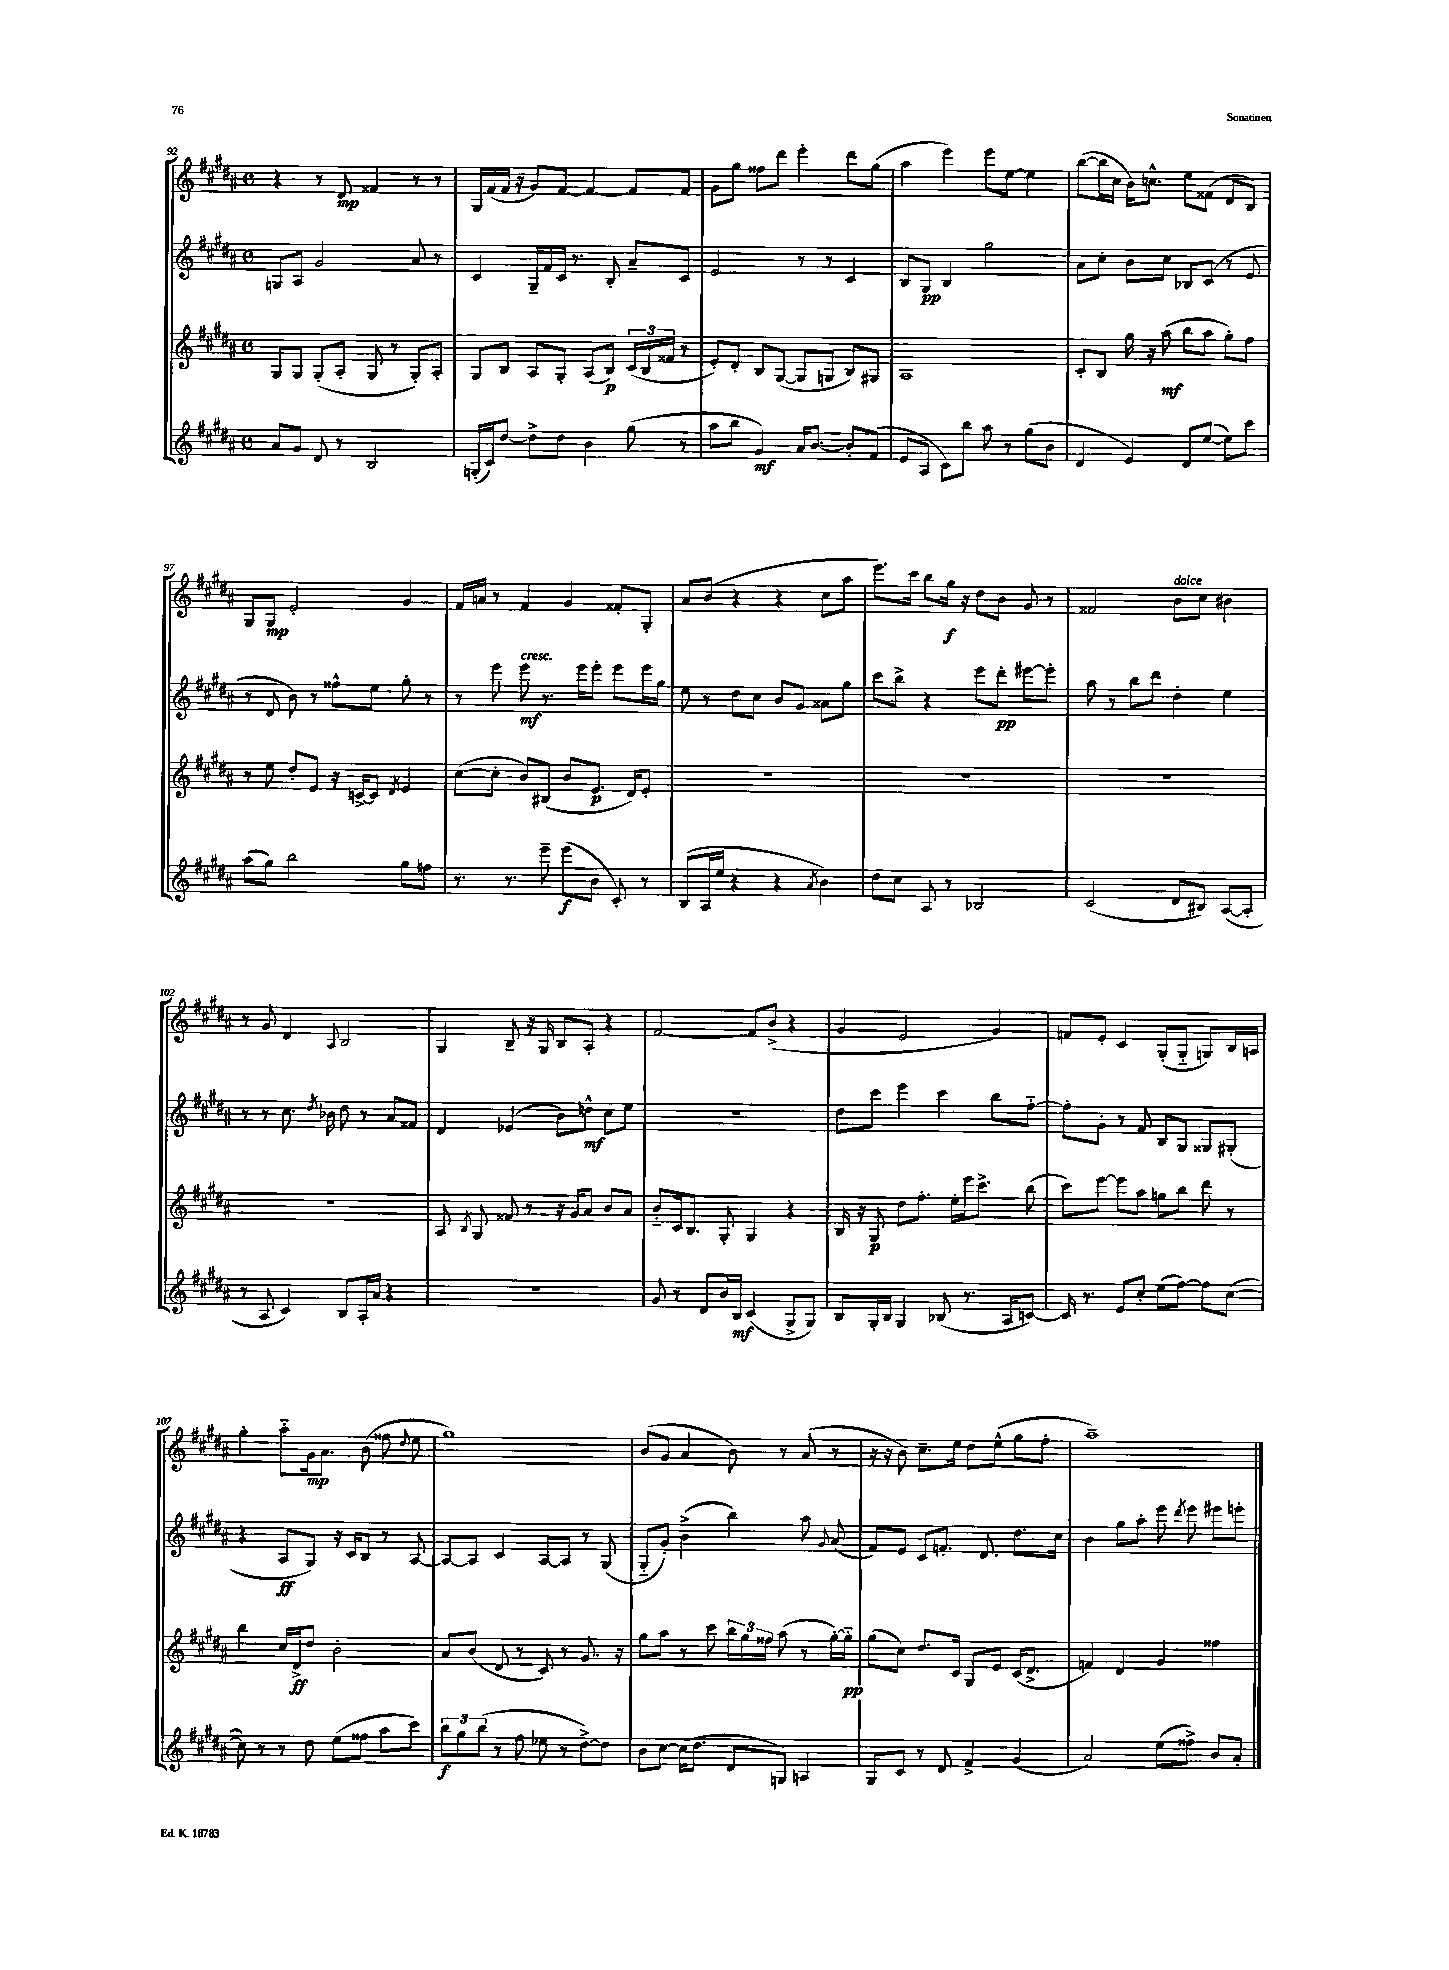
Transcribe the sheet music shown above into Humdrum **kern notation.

**kern	**kern	**kern	**kern
*staff4	*staff3	*staff2	*staff1
*clefG2	*clefG2	*clefG2	*clefG2
*k[f#c#g#d#a#]	*k[f#c#g#d#a#]	*k[f#c#g#d#a#]	*k[f#c#g#d#a#]
*M4/4	*M4/4	*M4/4	*M4/4
*met(c)	*met(c)	*met(c)	*met(c)
8a#/L	8G#/L	8G/L	4r
8g#/J	8G#/J	8A#/J	.
8d#/	(8G#'/L	2g#/	8r
8r	8A#'/J	.	8d#/
2B/	8G#/	.	4f##/
.	8r	.	.
.	8G#'/L)	8a#/	8r
.	8A#'/J	8r	8r
=	=	=	=
(16G'/LL	8G#/L	4c#/	16G#/LL
16c#/J)	.	.	(16f#/
[8dd#/J	8B/J	.	16f#/JJ
.	.	.	16r
8dd#^\]L	8A#/L	16G#~/LL	8g#/L)
.	.	16f#/	.
8dd#\J	8G#'/J	16c#/JJ	[8f#/J
.	.	8.r	.
4b\	(8A#/L	.	4f#/_
.	8B/J)	8B'/	.
(8gg#\	(24c#/LL	8a#~/L	8f#/]L
.	24B/	.	.
.	24f##/JJ	.	.
8r	8r	8c#/J	8f#/J
=	=	=	=
8aa#\L	8e'/L)	2e/	8g#\L
8bb\J	8d#'/J	.	8gg#\J
4g#/)	8B/L	.	8ff##\L
.	([8G#/J	.	8ddd#\J
16a#/LK	8G#/]L	8r	4eee'\
[8.b/J	.	.	.
.	8G/J	8r	.
8b'/]L	8B/L)	4c#/	8ddd#\L
(8f#/J	8G#/J	.	(8gg#\J
=	=	=	=
8e/L	1A#	8B/L	4aa#\
8A#/J	.	8G#/J	.
8c#\L)	.	4B/	4eee\)
8bb\J	.	.	.
8aa#\	.	2gg#\	8eee\L
8r	.	.	[8ee\J
(8gg#\L	.	.	4ee\]
8b\J	.	.	.
=	=	=	=
4d#/	8c#'/L	8a#\L	([8bb\L
.	8B/J	8cc#'\J	16bb\]L
.	.	.	16cc#\JJ
4e/)	16gg#\	8b\L	16b\LK)
.	16r	.	8.cc^^\J
.	(8aa#\	8cc#\J	.
8d#/L	8bb\L	8B-/L	8ee\L
([8ee/J	8aa#\J	(8c#/J	(8f##\J
8ee\]L)	8gg#'\L)	8r	8d#/L
8ccc#\J	8ff#\J	8e/	8B/J)
=	=	=	=
(8aa#\L	8r	8r	8G#/L
8gg#\J)	8ee\	8d#/	8G#/J
2bb\	8dd#'/L	8b\)	2e'/
.	8e/J	8r	.
.	16r	8ff##^^\L	.
.	[16c^/LK	.	.
.	8c/]J	8ee\J	.
.	8qd#/	.	.
8gg#\L	4e/	8gg#'\	4g#/
8ff\J	.	8r	.
=	=	=	=
8.r	([8cc#\L	8r	16f#/LL
.	.	.	16a/JJ
.	8cc#'\]J	8eee\	8r
8.r	.	.	.
.	8b/L)	8eee\	4f#/
8eee~\	(8B#/J	8.r	.
(8eee\L	8b/L	.	4g#/
.	.	16eee\LK	.
8b\J	8.e/J	8eee'\J	.
8c#'/)	.	8eee\L	8f##'/L
.	16d#/LK)	.	.
8r	8e'/J	16eee\L	8G#'/J
.	.	16gg#\JJ	.
=	=	=	=
(8B/L	1r	8ee\	8a#/L
16A#/L	.	8r	(8b/J
16ee/JJ	.	.	.
4r	.	8dd#\L	4r
.	.	8cc#\J	.
4r	.	8b/L	4r
.	.	8g#/J	.
8qa#/	.	.	.
4b\)	.	8a##\L	8cc#\L
.	.	8gg#\J	8aa#\J
=	=	=	=
8dd#\L	1r	8ccc#\L	8.eee\L)
8cc#\J	.	8bb^\J	.
.	.	.	16ccc#\Jk
8A#/	.	4r	8bb\L
8r	.	.	16gg#\Jk
.	.	.	16r
2B-/	.	8eee\L	8dd#\L
.	.	8ddd#'\J	8b\J
.	.	[8eee#\L	8g#/
.	.	8eee#'\]J	8r
=	=	=	=
(2c#/	1r	8aa#\	2f##/
.	.	8r	.
.	.	8bb\L	.
.	.	8ddd#\J	.
8d#/L	.	4dd#'\	8b\L
8B#/J)	.	.	8cc#\J
([8A#/L	.	4ee\	4b#\
8A#'/]J	.	.	.
=	=	=	=
8r	1r	8r	8r
8A#/	.	8r	8g#/
4c#/)	.	8.cc#\	4d#/
.	.	8qdd#/	.
.	.	16b-\	.
.	.	.	8qqA#/
8B/L	.	8dd#\	2B/
16A#'/L	.	8r	.
16a#/JJ	.	.	.
4r	.	8a#/L	.
.	.	8f##/J	.
=	=	=	=
1r	8A#/	4d#/	4G#/
.	8qB/	.	.
.	8G#/	.	.
.	8f##/	(4e-/	8B~/
.	8r	.	16r
.	.	.	16G#/
.	16r	8b\L)	8B/L
.	16g#/LK	.	.
.	8a#/J	8dd^^\J	8A#'/J
.	8b/L	8cc#\L	4r
.	8a#/J	8ee\J	.
=	=	=	=
8g#/	8b'~/L	1r	[2f#/
8r	16c#/k	.	.
.	8.B/J	.	.
8d#/L	.	.	.
16b/L	8G#'/	.	.
16B/JJ	.	.	.
(4c#/	4G#/	.	8f#/]L
.	.	.	(8b^/J
8G#^/L	4r	.	4r
8G#/J)	.	.	.
=	=	=	=
8B/L	16B/	8dd#\L	4g#/
.	16r	.	.
16G#'/L	8G#/	8ccc#\J	.
16B/JJ	.	.	.
4G#/	8dd#\L	4eee\	2e/
.	8.ff#'\J	.	.
(8B-/	.	4ccc#\	.
.	16ee'\LL	.	.
8.r	16eee\J	.	.
.	8.ccc#^\J	.	.
.	.	8bb\L	4g#/)
16A#/LK	.	.	.
[8c/J)	(8bb\	[8ff#'~\J	.
=	=	=	=
16c/]	8ccc#\L)	8ff#'\]L	8f/L
8.r	.	.	.
.	[8eee\J	8g#'\J	8e'/J
8e/L	8eee\]L	8r	4c#/
8cc#'/J	8aa#\J	8f#/	.
(8ee\L	8gg\L	8B/L	(8G#'/L
[8ff#\J)	8bb\J	8G#/J	8G#'~/J
8ff#\]L	8ddd#\	8G##/L	8G/L)
([8cc#\J	8r	(8G#'/J	16B/L
.	.	.	16A/JJ
=	=	=	=
8cc#\])	4bb\	4r	4gg#'\
8r	.	.	.
8r	16cc#/LL	8A#/L	8aa#'~\L
.	16d#^/J	.	.
8dd#\	8dd#/J	8G#/J)	16g#\k
.	.	.	8.a#\J
(8ee\L	2b'\	16r	.
.	.	16c#/LK	.
8ff##\J	.	8B/J	(8b\
8aa#\L	.	8r	8ff##\
.	.	.	8qqdd#/
8ccc#\J)	.	[8A#/	8ee\
=	=	=	=
12bb\L	8a#/L	8A#/_L	1gg#)
12gg#\	.	.	.
.	(8b/J	8A#/]J	.
(12bb\J	.	.	.
8r	8d#/	4c#/	.
8ff#\	8r	.	.
8ee-\	8c#/)	[8A#/L	.
8r	8r	8A#/]J	.
[8dd#^\L)	8.g#/	8r	.
8dd#\]J	.	(8G#/	.
.	16r	.	.
=	=	=	=
8b\L	8gg#\L	8G#'~/L	(8b/L
[8cc#\J	8aa#\J	8g#'/J)	8g#/J
(16cc#\]LK	8r	(4b^\	4a#/
8.dd#\J	.	.	.
.	8ccc#\	.	.
8d#/L	24bb\LL	4bb\)	8b\)
.	24gg#\	.	.
.	24ff##\JJ	.	.
8G/J)	(8aa#\	.	8r
4A/	8r	8aa#\	(8a#/
.	.	8qqg#/	.
.	[16gg#'\LL)	(8a#/	8r
.	16gg#'~\]JJ	.	.
=	=	=	=
8G#/L	(8gg#\L	8f#/L)	16r
.	.	.	16r
8c#/J	8cc#\J)	8e/J	8b\)
8r	8.dd#/L	8c#/L	8.cc#~\L
8d#/	.	8.f'/J	.
.	16c#/Jk	.	16ee\Jk
4f#^/	8G#/L	.	8dd#\L
.	.	8.d#/	.
.	8e/J	.	(8ee^^\J
(4g#/	(16c#/LK	8.dd#\L	8gg#\L
.	8.d#^/J	.	.
.	.	.	8ff#'\J
.	.	16cc#\Jk	.
=	=	=	=
2a#/)	4f/)	4b\	1aa#~)
.	4d#/	8gg#\L	.
.	.	8aa#'\J	.
(8ee\L	4g#/	8eee\	.
.	.	8qddd#/	.
8ff##^\J)	.	8eee\	.
8b/L	4ff##\	8eee#\L	.
8a#'/J	.	8eee'\J	.
==	==	==	==
*-	*-	*-	*-
